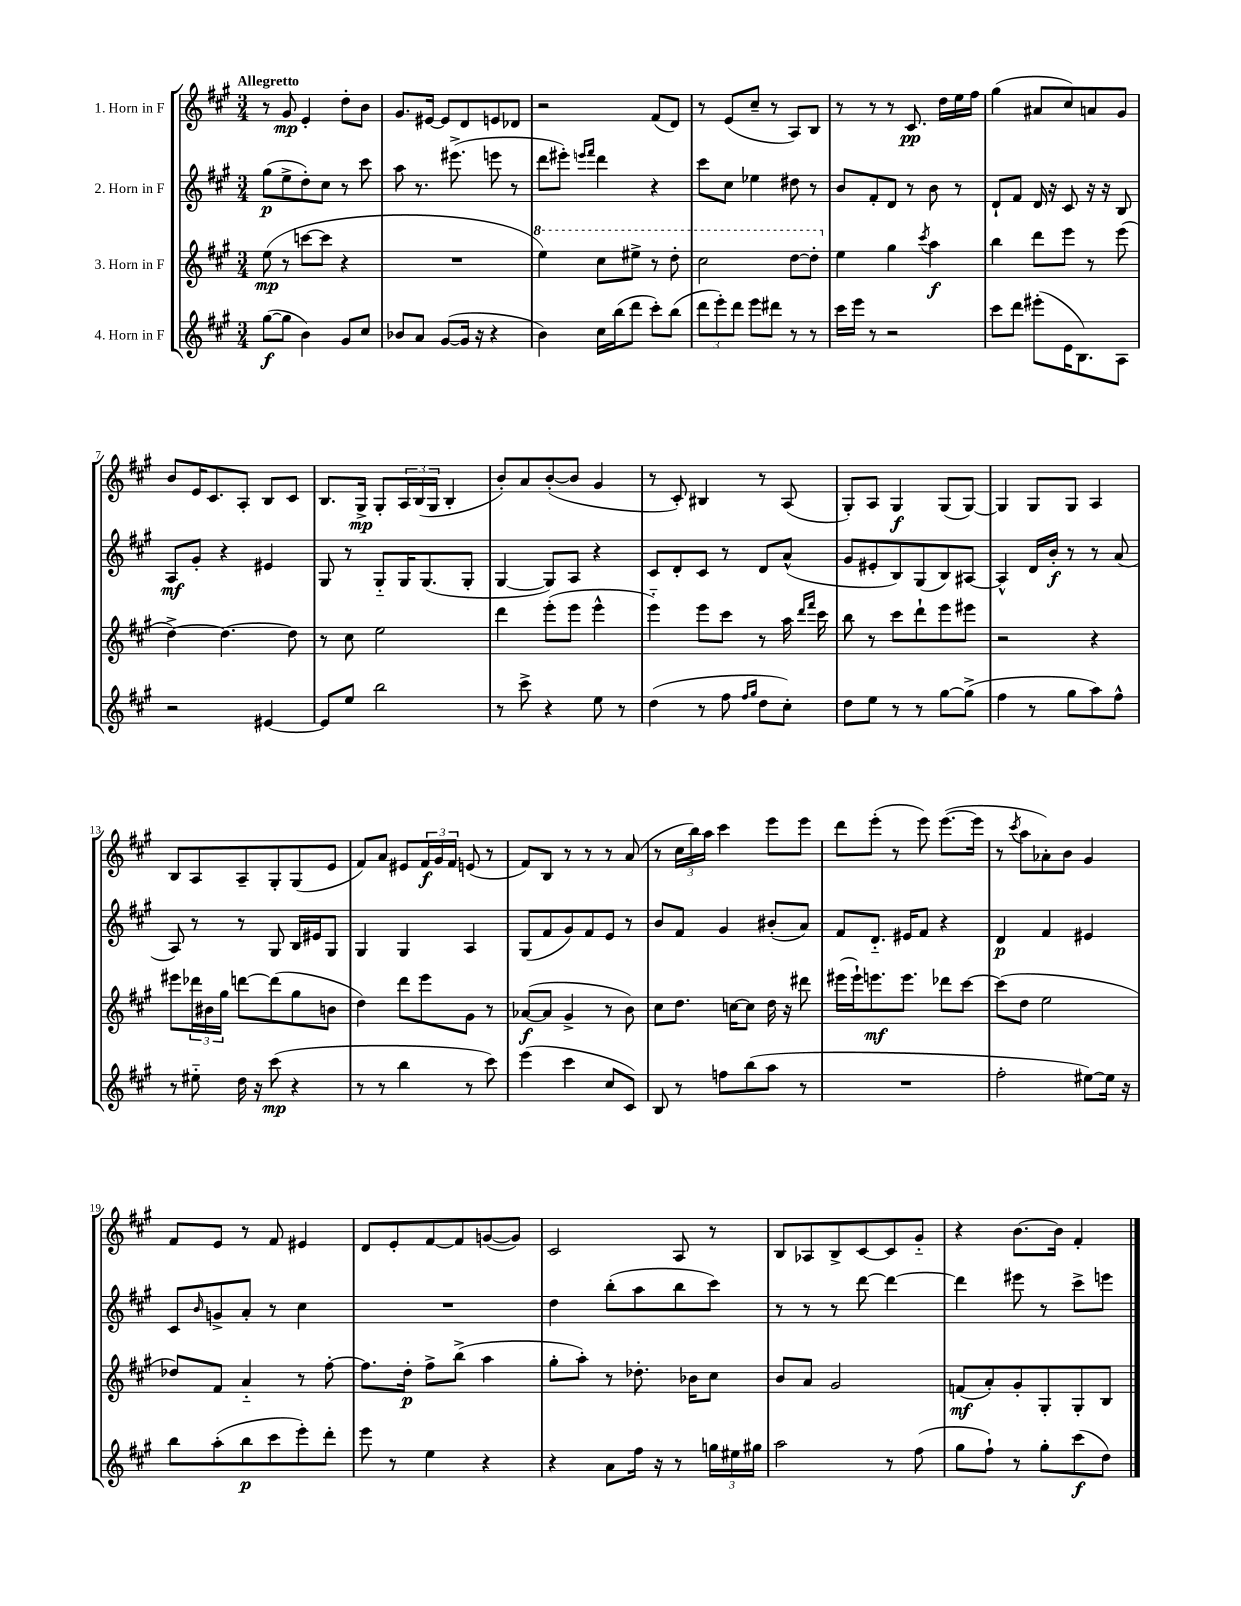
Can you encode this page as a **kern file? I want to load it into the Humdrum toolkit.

**kern	**dynam	**kern	**dynam	**kern	**dynam	**kern	**dynam
*part4	*part4	*part3	*part3	*part2	*part2	*part1	*part1
*staff4	*staff4	*staff3	*staff3	*staff2	*staff2	*staff1	*staff1
*I"4. Horn in F	*	*I"3. Horn in F	*	*I"2. Horn in F	*	*I"1. Horn in F	*
*clefG2	*	*clefG2	*	*clefG2	*	*clefG2	*
*k[f#c#g#]	*	*k[f#c#g#]	*	*k[f#c#g#]	*	*k[f#c#g#]	*
*M3/4	*	*M3/4	*	*M3/4	*	*M3/4	*
=1	=1	=1	=1	=1	=1	=1	=1
!	!	!	!	!	!	!LO:TX:a:B:t=Allegretto	!
([8gg#\L	f	(8ee\	mp	(8gg#\L	p	8r	.
8gg#\J]	.	8r	.	8ee^\	.	8g#/	mp
4b\)	.	[8cccn\L	.	8dd'\)	.	4e'/	.
.	.	8ccc\J]	.	8cc#\J	.	.	.
8g#/L	.	4r	.	8r	.	8dd'\L	.
8cc#/J	.	.	.	8ccc#\	.	8b\J	.
=2	=2	=2	=2	=2	=2	=2	=2
8b-X/L	.	2.r	.	8aa\	.	8.g#/L	.
8a/J	.	.	.	8.r	.	.	.
.	.	.	.	.	.	[16e#X/Jk	.
([8g#/L	.	.	.	.	.	8e#/L]	.
.	.	.	.	(8.eee#X^\	.	.	.
16g#/Jk]	.	.	.	.	.	8d/	.
16r	.	.	.	.	.	.	.
4r	.	.	.	8eeen\	.	8en/	.
.	.	.	.	8r	.	8d-X/J	.
=3	=3	=3	=3	=3	=3	=3	=3
*	*	*8va	*	*	*	*	*
4b\)	.	4eee\)	.	8ddd\L	.	2r	.
.	.	.	.	8eee#X'\J)	.	.	.
.	.	.	.	16qqeeen/LL	.	.	.
.	.	.	.	16qqfff#/JJ	.	.	.
16cc#\LL	.	8ccc#\L	.	4ddd\	.	.	.
(16bb\J	.	.	.	.	.	.	.
8ddd\J	.	8eee#X^\J	.	.	.	.	.
8ccc#'\L)	.	8r	.	4r	.	(8f#/L	.
(8bb\J	.	8ddd'\	.	.	.	8d/J)	.
=4	=4	=4	=4	=4	=4	=4	=4
12ddd\L	.	2ccc#\	.	8ccc#\L	.	8r	.
12eee'\)	.	.	.	.	.	.	.
.	.	.	.	8cc#\J	.	(8e/L	.
12ddd\J	.	.	.	.	.	.	.
8eee\L	.	.	.	4ee-X\	.	8cc#~/J	.
8ddd#X\J	.	.	.	.	.	8r	.
8r	.	[8ddd\L	.	8dd#X\	.	8A/L)	.
8r	.	8ddd'\J]	.	8r	.	8B/J	.
=5	=5	=5	=5	=5	=5	=5	=5
*	*	*X8va	*	*	*	*	*
16ccc#\LL	.	4ee\	.	8b/L	.	8r	.
16eee\JJ	.	.	.	.	.	.	.
8r	.	.	.	8f#'/	.	8r	.
2r	.	4gg#\	.	8d/J	.	8r	.
.	.	.	.	8r	.	8.c#/	pp
.	.	8qccc#/	.	.	.	.	.
.	.	4aa\	f	8b\	.	.	.
.	.	.	.	.	.	16dd\LL	.
.	.	.	.	8r	.	16ee\	.
.	.	.	.	.	.	16ff#\JJ	.
=6	=6	=6	=6	=6	=6	=6	=6
8ccc#\L	.	4bb\	.	8d`/L	.	(4gg#\	.
8ddd\J	.	.	.	8f#/J	.	.	.
(8eee#X'\L	.	8ddd\L	.	16d/	.	8a#X/L	.
.	.	.	.	16r	.	.	.
16e\K	.	8eee\J	.	8c#/	.	8cc#/)	.
8.B\)	.	.	.	.	.	.	.
.	.	8r	.	16r	.	8an/	.
.	.	.	.	16r	.	.	.
8A\J	.	(8eee\	.	8B/	.	8g#/J	.
!!LO:LB:g=z
=7	=7	=7	=7	=7	=7	=7	=7
2r	.	[4dd^\)	.	8A/L	mf	8b/L	.
.	.	.	.	8g#'/J	.	16e/K	.
.	.	.	.	.	.	8.c#/	.
.	.	4.dd\_	.	4r	.	.	.
.	.	.	.	.	.	8A'/J	.
[4e#X/	.	.	.	4e#X/	.	8B/L	.
.	.	8dd\]	.	.	.	8c#/J	.
=8	=8	=8	=8	=8	=8	=8	=8
8e#/L]	.	8r	.	8G#/	.	8.B/L	.
8ee/J	.	8cc#\	.	8r	.	.	.
.	.	.	.	.	.	16G#^/Jk	mp
2bb\	.	2ee\	.	8G#/L	.	8G#'/L	.
.	.	.	.	16G#/K	.	24A/L	.
.	.	.	.	.	.	(24B/	.
.	.	.	.	(8.G#/	.	.	.
.	.	.	.	.	.	24G#/JJ	.
.	.	.	.	.	.	4B'/	.
.	.	.	.	8G#'/J	.	.	.
=9	=9	=9	=9	=9	=9	=9	=9
8r	.	4ddd\	.	[4G#/	.	8b'/L)	.
8ccc#^\	.	.	.	.	.	8a/	.
4r	.	(8eee'\L	.	8G#/L])	.	([8b'/	.
.	.	8eee\J	.	8A/J	.	8b/J]	.
8ee\	.	4eee^^\	.	4r	.	4g#/	.
8r	.	.	.	.	.	.	.
=10	=10	=10	=10	=10	=10	=10	=10
(4dd\	.	4eee\)	.	8c#/L	.	8r	.
.	.	.	.	8d'/	.	8c#'/)	.
8r	.	8eee\L	.	8c#/J	.	4B#X/	.
8ff#\	.	8ccc#\J	.	8r	.	.	.
16qqff#/LL	.	.	.	.	.	.	.
16qqgg#/JJ	.	.	.	.	.	.	.
8dd\L	.	8r	.	8d/L	.	8r	.
8cc#'\J)	.	16aa\	.	(8a^^/J	.	(8A/	.
.	.	16qqddd/LL	.	.	.	.	.
.	.	16qqfff#/JJ	.	.	.	.	.
.	.	16ccc#\	.	.	.	.	.
=11	=11	=11	=11	=11	=11	=11	=11
8dd\L	.	8bb\	.	8g#/L	.	8G#'/L)	.
8ee\J	.	8r	.	8e#X'/	.	8A/J	.
8r	.	8ccc#\L	.	8B/)	.	4G#/	f
8r	.	8ddd`\	.	(8G#/	.	.	.
[8gg#\L	.	8eee\	.	8B/)	.	(8G#/L	.
(8gg#^\J]	.	8eee#X\J	.	[8A#X/J	.	[8G#/J)	.
=12	=12	=12	=12	=12	=12	=12	=12
4ff#\	.	2r	.	4A#^^/]	.	4G#/]	.
8r	.	.	.	16d/LL	.	8G#/L	.
.	.	.	.	16b'/JJ	f	.	.
8gg#\L	.	.	.	8r	.	8G#/J	.
8aa\)	.	4r	.	8r	.	4A/	.
8ff#^^\J	.	.	.	(8a/	.	.	.
!!LO:LB:g=z
=13	=13	=13	=13	=13	=13	=13	=13
8r	.	8eee#X\L	.	8A/)	.	8B/L	.
8ee#X\	.	24ddd-X\L	.	8r	.	8A/	.
.	.	24b#X\	.	.	.	.	.
.	.	24gg#\JJ	.	.	.	.	.
16dd\	.	[8dddn\L	.	8r	.	8A~/	.
16r	.	.	.	.	.	.	.
(8ccc#\	mp	(8ddd\]	.	8G#/	.	8G#'/	.
4r	.	8gg#\	.	16B/LL	.	(8G#/	.
.	.	.	.	16e#X/J	.	.	.
.	.	8bn\J	.	8G#/J	.	8e/J	.
=14	=14	=14	=14	=14	=14	=14	=14
8r	.	4dd\)	.	4G#/	.	8f#/L)	.
8r	.	.	.	.	.	8a/J	.
4bb\	.	8ddd\L	.	4G#/	.	8e#X/L	.
.	.	8eee\	.	.	.	24f#/L	f
.	.	.	.	.	.	24g#/	.
.	.	.	.	.	.	24f#/JJ	.
8r	.	8g#\J	.	4A/	.	(8en/	.
8ccc#\)	.	8r	.	.	.	8r	.
=15	=15	=15	=15	=15	=15	=15	=15
(4eee\	.	([8a-X/L	f	(8G#/L	.	8f#/L)	.
.	.	8a-/J]	.	8f#/	.	8B/J	.
4ccc#\	.	4g#^/	.	8g#/)	.	8r	.
.	.	.	.	8f#/	.	8r	.
8cc#/L	.	8r	.	8e/J	.	8r	.
8c#/J)	.	8b\)	.	8r	.	(8a/	.
=16	=16	=16	=16	=16	=16	=16	=16
8B/	.	8cc#\L	.	8b/L	.	8r	.
8r	.	8.dd\J	.	8f#/J	.	24cc#\LL	.
.	.	.	.	.	.	24bb\)	.
.	.	.	.	.	.	24aa\JJ	.
8ffn\L	.	.	.	4g#/	.	4ccc#\	.
.	.	[16ccn\KL	.	.	.	.	.
(8bb\	.	8cc\J]	.	.	.	.	.
8aa\J	.	16dd\	.	(8b#X'/L	.	8eee\L	.
.	.	16r	.	.	.	.	.
8r	.	8ddd#X\	.	8a/J)	.	8eee\J	.
=17	=17	=17	=17	=17	=17	=17	=17
2.r	.	(16eee#X\LL	.	8f#/L	.	8ddd\L	.
.	.	16eee#`\J)	.	.	.	.	.
.	.	8.eeen\	mf	8.d/J	.	(8eee'\J	.
.	.	.	.	.	.	8r	.
.	.	8.eee\J	.	16e#X/KL	.	.	.
.	.	.	.	8f#/J	.	8eee\)	.
.	.	8ddd-X\L	.	4r	.	([8.eee\L	.
.	.	[8ccc#\J	.	.	.	.	.
.	.	.	.	.	.	16eee\Jk]	.
=18	=18	=18	=18	=18	=18	=18	=18
2ff#'\	.	(8ccc#\L]	.	4d/	p	8r	.
.	.	.	.	.	.	8qccc#/	.
.	.	8dd\J	.	.	.	8aa\L	.
.	.	2ee\	.	4f#/	.	8a-X'\)	.
.	.	.	.	.	.	8b\J	.
[8ee#X\L)	.	.	.	4e#X/	.	4g#/	.
16ee#\Jk]	.	.	.	.	.	.	.
16r	.	.	.	.	.	.	.
!!LO:LB:g=z
=19	=19	=19	=19	=19	=19	=19	=19
8bb\L	.	8dd-X/L)	.	8c#/L	.	8f#/L	.
.	.	.	.	16qqb/	.	.	.
(8aa'\	.	8f#/J	.	8gn^/	.	8e/J	.
8bb\	p	4a/	.	8a'/J	.	8r	.
8ccc#\	.	.	.	8r	.	8f#/	.
8eee'\)	.	8r	.	4cc#\	.	4e#X/	.
8ddd'\J	.	[8ff#'\	.	.	.	.	.
=20	=20	=20	=20	=20	=20	=20	=20
8eee\	.	8.ff#\L]	.	2.r	.	8d/L	.
8r	.	.	.	.	.	8e'/	.
.	.	16dd'\Jk	p	.	.	.	.
4ee\	.	8ff#^\L	.	.	.	[8f#/	.
.	.	(8bb^\J	.	.	.	8f#/]	.
4r	.	4aa\	.	.	.	([8gn/	.
.	.	.	.	.	.	8g/J])	.
=21	=21	=21	=21	=21	=21	=21	=21
4r	.	8gg#'\L	.	4dd\	.	2c#/	.
.	.	8aa'\J)	.	.	.	.	.
8a\L	.	8r	.	(8bb'\L	.	.	.
16ff#\Jk	.	8.dd-X'\	.	8aa\	.	.	.
16r	.	.	.	.	.	.	.
8r	.	.	.	8bb\	.	8A/	.
.	.	16b-X\KL	.	.	.	.	.
24ggn\LL	.	8cc#\J	.	8ccc#\J)	.	8r	.
24ee#X\	.	.	.	.	.	.	.
24gg#X\JJ	.	.	.	.	.	.	.
=22	=22	=22	=22	=22	=22	=22	=22
2aa\	.	8b/L	.	8r	.	8B/L	.
.	.	8a/J	.	8r	.	8A-X/	.
.	.	2g#/	.	8r	.	8B^/	.
.	.	.	.	[8ddd\	.	[8c#/	.
8r	.	.	.	4ddd\_	.	8c#/]	.
(8ff#\	.	.	.	.	.	8g#/J	.
=23	=23	=23	=23	=23	=23	=23	=23
8gg#\L	.	(8fn/L	mf	4ddd\]	.	4r	.
8ff#`\J)	.	8a'/)	.	.	.	.	.
8r	.	8g#'/	.	8eee#X\	.	[8.b\L	.
8gg#'\L	.	8G#'/	.	8r	.	.	.
.	.	.	.	.	.	16b\Jk]	.
(8ccc#\	f	8G#'/	.	8ccc#^\L	.	4f#'/	.
8dd\J)	.	8B/J	.	8eeen\J	.	.	.
==	==	==	==	==	==	==	==
*-	*-	*-	*-	*-	*-	*-	*-
